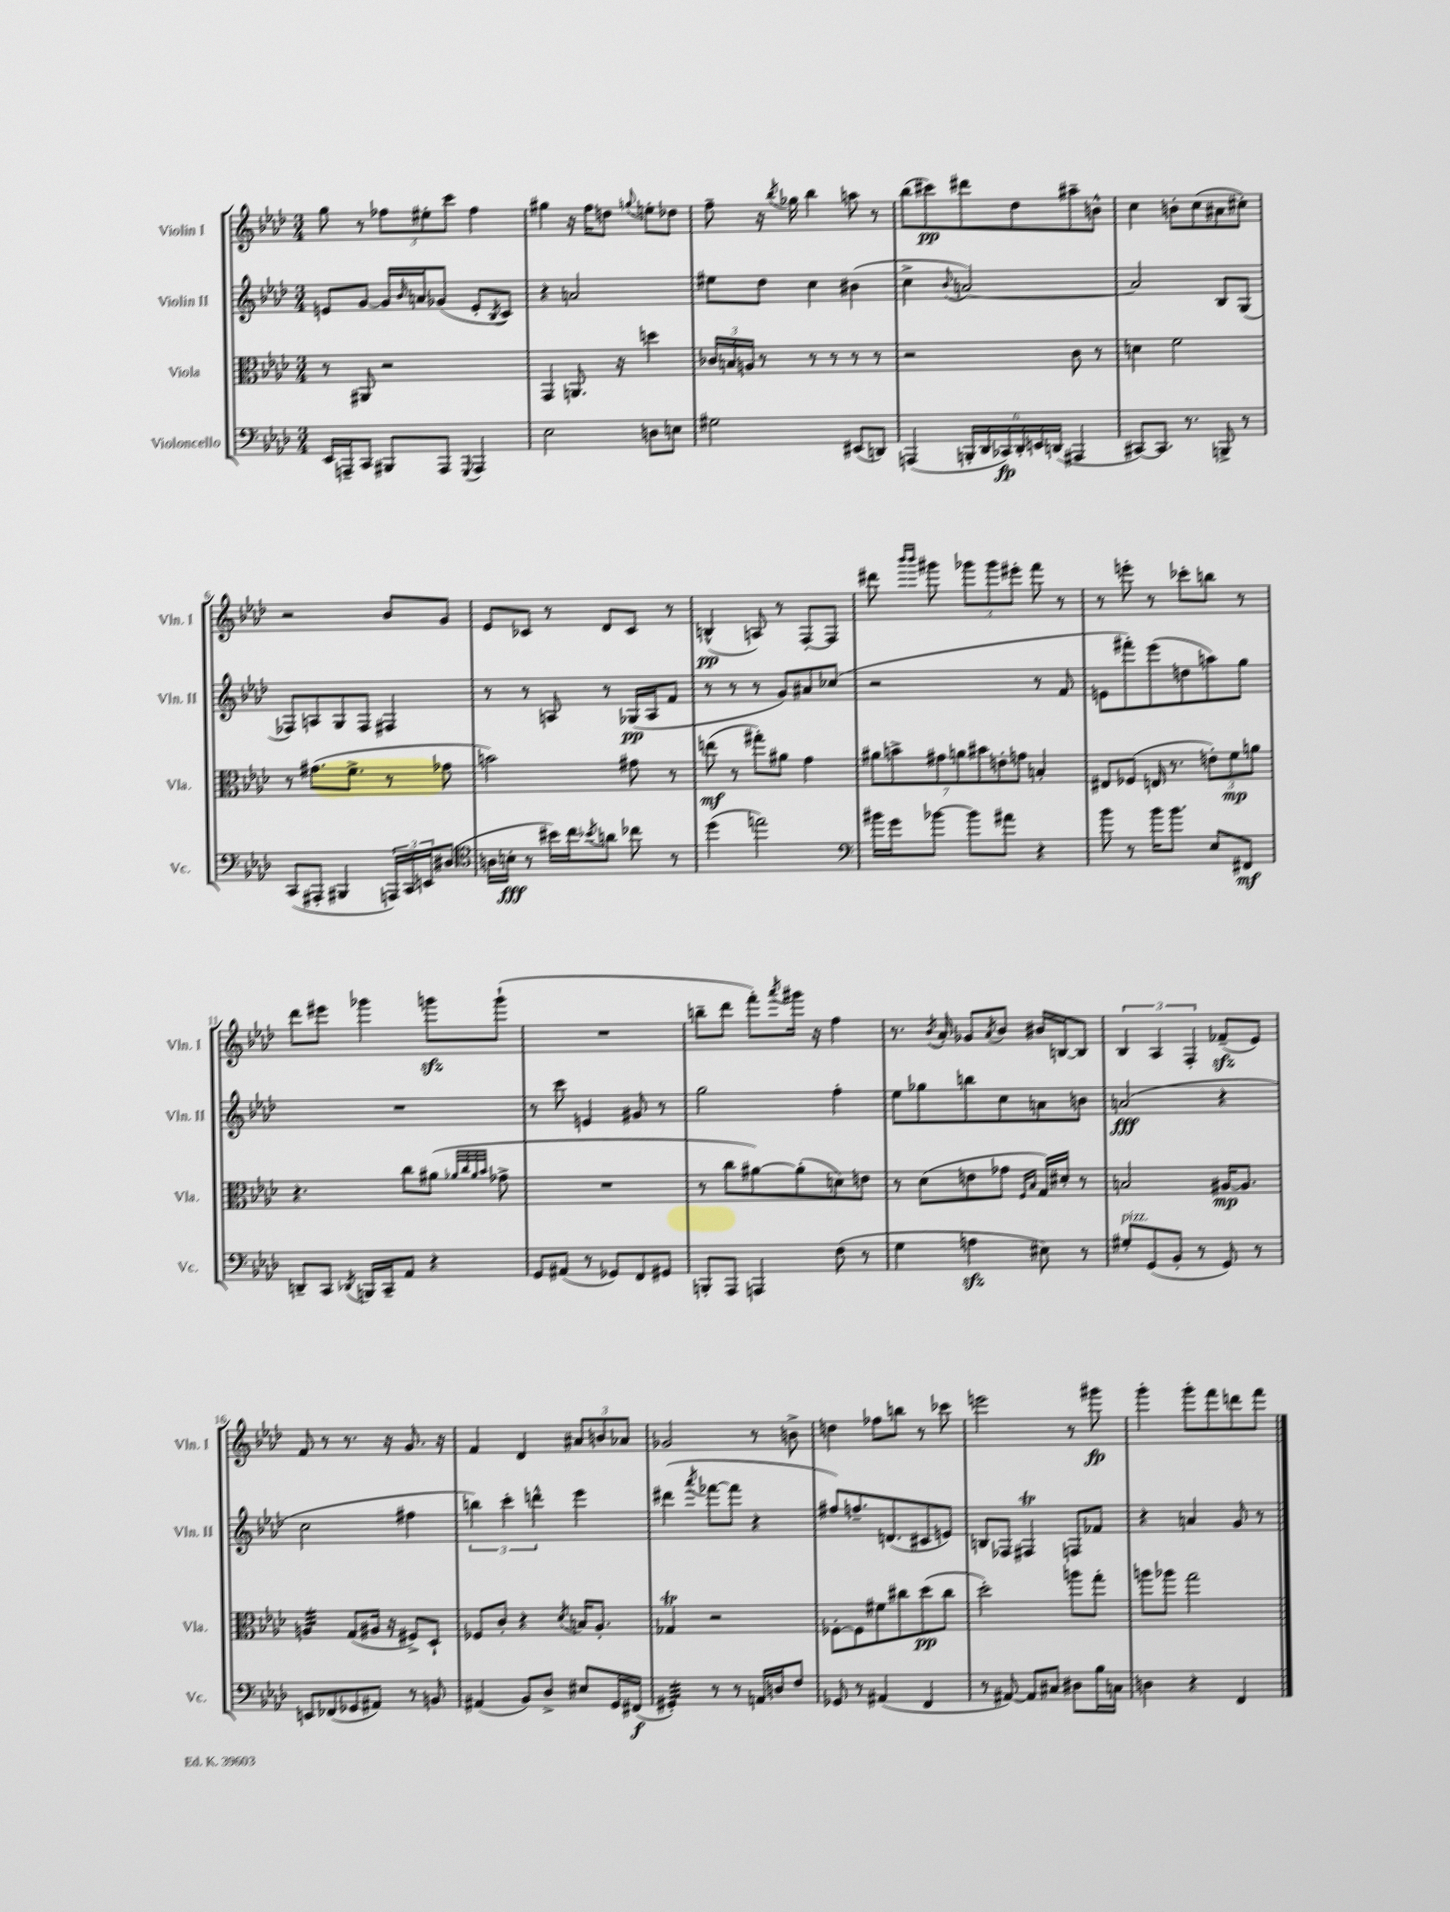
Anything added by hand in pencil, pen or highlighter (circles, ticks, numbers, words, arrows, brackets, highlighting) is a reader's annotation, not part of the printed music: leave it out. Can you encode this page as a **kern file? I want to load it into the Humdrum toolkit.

**kern	**kern	**kern	**kern
*staff4	*staff3	*staff2	*staff1
*clefF4	*clefC3	*clefG2	*clefG2
*k[b-e-a-d-]	*k[b-e-a-d-]	*k[b-e-a-d-]	*k[b-e-a-d-]
*M3/4	*M3/4	*M3/4	*M3/4
16EE-	8r	8e	8gg
16AAA~	.	.	.
8CC	8AA#	[8g	8r
8BBB#	2r	16g]	12ff-
.	.	16qqb-	.
.	.	16a	.
.	.	.	12ee#'
8AAA	.	(8g-	.
.	.	.	12ccc
8qqGGG	.	.	.
4AAA	.	8e'	4ff-
.	.	8qB-	.
.	.	8c)	.
=	=	=	=
2E-	4GG	4r	4gg#
.	8.AA	2a	16r
.	.	.	16ff
.	.	.	8dd
.	16r	.	.
.	.	.	8qqgg
8D	4dd	.	8ee'
8E	.	.	8dd-
=	=	=	=
2G#	24c-	8ee#	8ff~
.	24B	.	.
.	24A	.	.
.	8r	8dd-	16r
.	.	.	8qbb-
.	.	.	16gg-
.	8r	4cc	4bb-
.	8r	.	.
(8EE#	8r	(4b#	8aa
8DD)	8r	.	8r
=	=	=	=
(4AAA	2r	4cc^	(8bb-
.	.	.	8ccc#)
.	.	8qqb-	.
24BBB'	.	[2a)	8ddd#
24DD-	.	.	.
24CC-)	.	.	.
24DD-'	.	.	8dd-
24EE	.	.	.
(24DD	.	.	.
4AAA#	8c	.	8aa#~
.	8r	.	8b^^
=	=	=	=
[8CC#)	4d	2a]	4cc
8.CC#]	.	.	.
.	2f	.	8b'
8.r	.	.	.
.	.	.	(8cc
8BBB^	.	8B-	8a#
8r	.	(8G	8cc#')
=	=	=	=
(8CC	8r	8F-)	2r
8AAA#'	(8.g#	8A	.
4BBB#	.	8G	.
.	8.f^	.	.
.	.	8F-	.
24AAA)	8r	4F#	8b-
24CC	.	.	.
24EE	.	.	.
(8D#	8g-	.	8g
=	=	=	=
*clefC4	*	*	*
16A	2b)	8r	8e-
16B'	.	.	.
8r	.	8r	8c-
16b#)	.	8A	8r
16cc	.	.	.
8qb-	.	.	.
8a	.	8r	8d-
8cc-	8g#	(16G-	8c-
.	.	16A	.
8r	8r	8f	8r
=	=	=	=
(4dd-	(8ee	8r	(4B^^
.	8r	8r	.
2ee)	8gg#')	8r	8A)
.	8a#	8g)	8r
.	4g	8a#	[8F'
.	.	(8cc-	8F]
=	=	=	=
*clefF4	*	*	*
16b#	14a#	2r	8ddd#
16g	.	.	.
.	14b^	.	.
.	.	.	16qqbbb-
.	.	.	16qqbbb-
[8b-	.	.	8ggg#
.	14g#	.	.
.	14a	.	.
8b-]	.	.	12ggg-
.	14b#	.	.
.	.	.	12ggg-
.	14e'	.	.
8a#	.	.	.
.	.	.	12eee#'
.	14g	.	.
4r	4B'	8r	8fff
.	.	8f	8r
=	=	=	=
8b-	8E#	8e	8r
8r	(8F-	8fff#')	8eee'
16b-	16E	(8eee-	8r
8.b-	8.r	.	.
.	.	8dd	8ccc-'
8E-	12e')	8aa)	8bb
.	12f	.	.
8FF#	.	8gg	8r
.	12a	.	.
=	=	=	=
8DD~	4.r	2.r	8ddd-
8CC	.	.	8eee#
8qDD-	.	.	.
16BBB	.	.	4ggg-
16CC~	.	.	.
8AA-	8cc	.	.
4r	(8a#	.	8ggg
.	32qqa-	.	.
.	32qqcc	.	.
.	32qqa-	.	.
.	32qqb-	.	.
.	8g-^	.	(8ggg`
=	=	=	=
8GG	2.r	8r	2.r
(8AA#	.	8ccc	.
8r	.	4e	.
8GG-)	.	.	.
8FF	.	8g#	.
8GG#	.	8r	.
=	=	=	=
8BBB'	8r	2gg	8bb~
8AAA-	8cc	.	8ddd-
4AAA	[8a#)	.	8fff')
.	.	.	8qaaa-
.	(8a#']	.	16ggg#
.	.	.	16r
(8F	8d)	4ff'	4ff
8r	8e	.	.
=	=	=	=
4G	8r	8ee-	8.r
.	(8d-	8gg-	.
.	.	.	8qb-
.	.	.	16a-'
4A	8e	8bb	8g-
.	.	.	8qa-
.	8g-	8cc	8b-
.	16qqF	.	.
.	16qqB-	.	.
8E#)	16G)	8a	16b#
.	16d#'	.	[16B
8r	8r	8b	8B]
=	=	=	=
8G#'	2B	(2a	6B-
(8GG	.	.	.
.	.	.	6A-
8BB-'	.	.	.
.	.	.	6F'
8r	.	.	.
8GG)	[16A#	4r	(8f-~
.	8.A#]	.	.
8r	.	.	8e-)
=	=	=	=
8EE	4A	2cc	8f
(8FF-	.	.	8r
8GG-	(8G	.	8.r
8AA#)	16A#	.	.
.	16r	.	16r
8r	8F#^)	4ff#	8.g
8BB	8D-`	.	.
.	.	.	16r
=	=	=	=
(4AA#	8F-	6bb)	4f
.	8c'	.	.
.	.	6ccc'	.
8BB-)	4r	.	4d-
.	.	6ddd^^	.
8D-^	.	.	.
.	8qd-	.	.
8E#	16B	4eee-	12a#
.	8.A-'	.	.
.	.	.	12b
16GG	.	.	.
.	.	.	12a-
(16FF#	.	.	.
=	=	=	=
4GG#')	4G-	(4ddd#	2g-
.	.	8qaaa-	.
8r	2r	[8fff-	.
8r	.	8fff-]	.
16AA	.	4r	8r
16D	.	.	.
8F	.	.	8b^
=	=	=	=
8GG-	[8F-'	8ff#)	4dd
8r	8F-]	8.ff~	.
(4AA#	8f#	.	8ff-
.	.	(8.d	.
.	8cc#	.	8bb
4FF	(8dd-	8c#	8r
.	8cc#	8e)	8ccc-
=	=	=	=
8r	2dd-')	8B	2eee
[8AA#)	.	8F-	.
8AA#]	.	4F#	.
8C#	.	.	.
8D#	8aa	8F	8r
16B-	8gg'	8f-	8ggg#
16C	.	.	.
=	=	=	=
4D	8aa	4r	4ggg'
.	8aa-	.	.
4r	2gg	4a	8ggg'
.	.	.	8fff
4FF	.	8g	8ddd
.	.	8r	8fff
==	==	==	==
*-	*-	*-	*-
